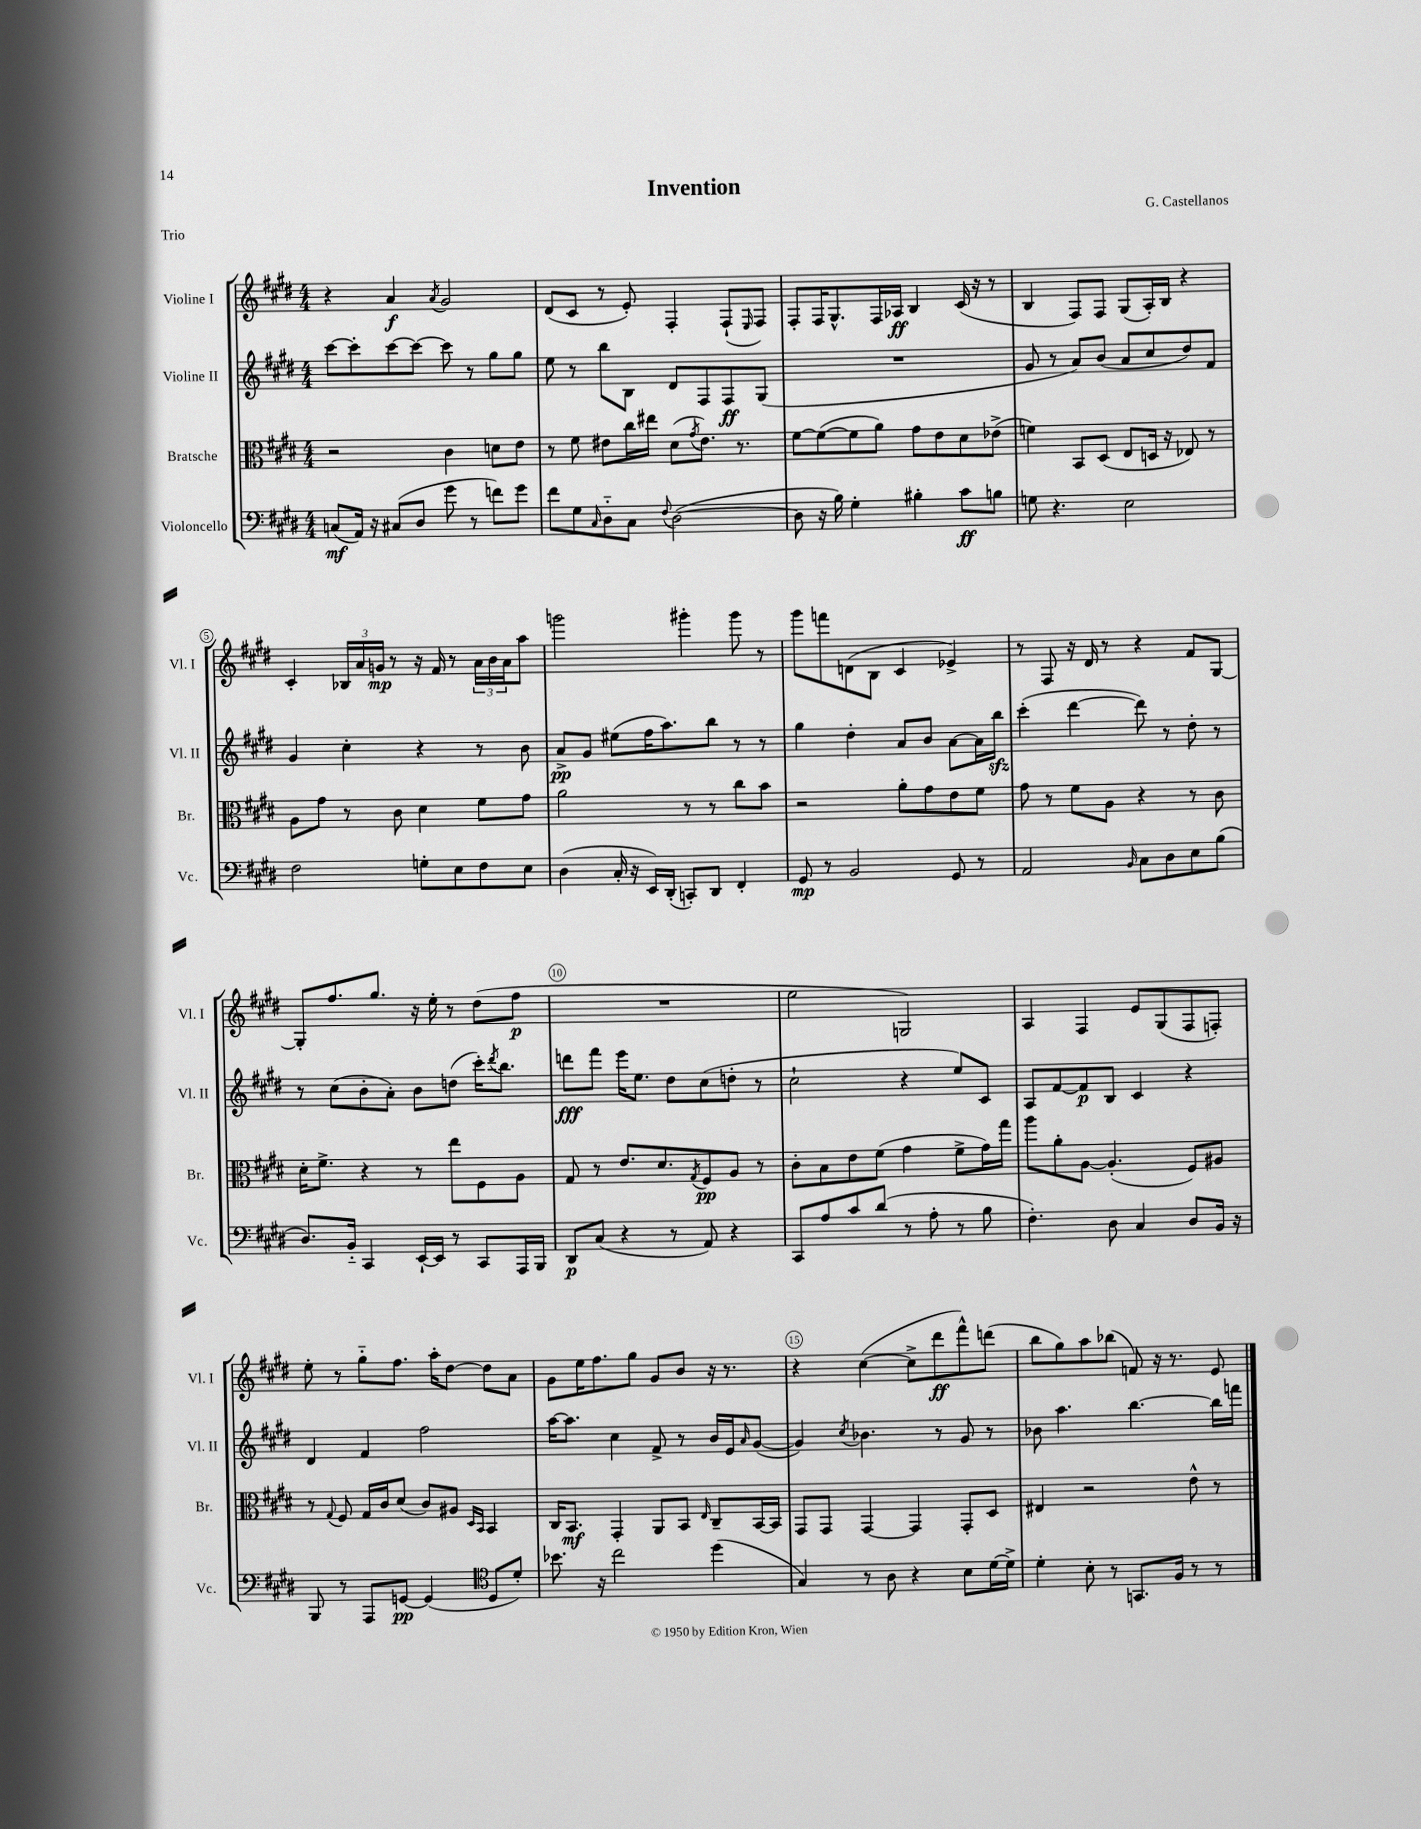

**kern	**kern	**kern	**kern
*staff4	*staff3	*staff2	*staff1
*clefF4	*clefC3	*clefG2	*clefG2
*k[f#c#g#d#]	*k[f#c#g#d#]	*k[f#c#g#d#]	*k[f#c#g#d#]
*M4/4	*M4/4	*M4/4	*M4/4
(8C	2r	[8ccc#	4r
16AA)	.	8ccc#']	.
16r	.	.	.
(8C#	.	[8ccc#	4a
8D#	.	8ccc#_	.
.	.	.	8qa
8g#	4c#	8ccc#]	2g#
8r	.	8r	.
8f)	8d	8gg#	.
8g#	8e	8gg#	.
=	=	=	=
8f#	8r	8ee	(8d#
8G#	8f#	8r	8c#
16qqC#	.	.	.
8D#'~	8e#	8bb	8r
8C#	16cc#	8B	8e')
.	16ee#	.	.
8qqF#	.	.	.
([2D#	(8d#	8d#	4F#'
.	8qg#	.	.
.	8.e#)	8F#	.
.	.	8F#	(8F#`
.	8.r	.	.
.	.	.	16qqE
.	.	(8G#	8F#)
=	=	=	=
8D#]	[8f#	1r	8F#'
16r	(8f#_	.	16F#
16B)	.	.	8.G#^^
4G#'	8f#]	.	.
.	8a)	.	16F#
.	.	.	16A-
4B#'	8g#	.	4B
.	8e	.	.
8c#	8d#	.	(16c#
.	.	.	16r
8B	(8e-^	.	8r
=	=	=	=
8G	4f)	8g#	4B
4.r	.	8r	.
.	8BB	8a)	8F#)
.	(8D#	(8b	8F#
2E	8E	8a	(8G#
.	16D	8cc#	16A')
.	16r	.	16B
.	8E-)	8dd#)	4r
.	8r	8f#	.
=	=	=	=
2F#	8A	4g#	4c#'
.	8g#	.	.
.	8r	4cc#'	24B-
.	.	.	24a
.	.	.	24g
.	8c#	.	8r
8G'	4d#	4r	16r
.	.	.	16f#
8E	.	.	8r
8F#	8f#	8r	24a
.	.	.	24b
.	.	.	24a
8E	8g#	8b	8aa
=	=	=	=
(4D#	2a	8a^	2ggg
.	.	8g#	.
16C#'	.	(8ee#	.
16r	.	.	.
16EE)	.	16ff#	.
(16DD#'	.	8.aa)	.
8CC')	8r	.	4ggg#'
8DD#	8r	8bb	.
4FF#'	8cc#	8r	8ggg#
.	8b	8r	8r
=	=	=	=
8GG#	2r	4gg#	8ggg#
8r	.	.	8fff
2BB	.	4dd#'	(8d
.	.	.	8B
.	8a'	8a	4c#
.	8g#	8b	.
8GG#	8e	[8a	4e-^)
8r	8f#	16a]	.
.	.	16bb	.
=	=	=	=
2AA	8g#	(4ccc#'	8r
.	8r	.	8F#
.	8f#	[4ddd#	16r
.	.	.	16d#
.	8A	.	8r
16qqBB	.	.	.
8C#	4r	8ddd#])	4r
8D#	.	8r	.
8E	8r	8dd#'	8f#
(8B	8c#	8r	[8G#
=	=	=	=
8.D#)	16d#'	8r	8G#']
.	8.f#^	.	.
.	.	(8cc#	8.ff#
16BB'~	.	.	.
4CC#	4r	8b'	.
.	.	.	8.gg#
.	.	8a')	.
[16EE`	8r	8b	16r
16EE]	.	.	16ee'
8r	8ee	(8dd	8r
8CC#	8F#	16ccc#')	(8dd#
.	.	8qddd#	.
.	.	8.bb	.
16AAA	8A	.	8ff#
16BBB	.	.	.
=	=	=	=
8DD#	8G#	8ddd	1r
(8C#	8r	8fff#	.
4r	8.e	16eee	.
.	.	8.ee	.
.	8.d#	.	.
8r	.	8dd#	.
.	8qG#	.	.
8AA)	8F#	(8cc#	.
4r	8A	8dd'	.
.	8r	8r	.
=	=	=	=
8CC#	8c#'	2cc#`	2ee
8A	8B	.	.
8c#	8e	.	.
(8d#	(8f#	.	.
8r	4g#	4r	2G)
8A'	.	.	.
8r	8f#^	8ee)	.
8B	16g#)	8c#	.
.	16gg#	.	.
=	=	=	=
4.F#')	8aa	8A	4A
.	8a'	[8f#	.
.	[8A	8f#]	4F#
8D#	(4.A']	8B	.
4C#	.	4c#	8e
.	.	.	(8G#
8D#	8F#)	4r	8F#
16BB	8A#	.	8F')
16r	.	.	.
=	=	=	=
8BBB	8r	4d#	8ee'
.	8qqG#	.	.
8r	8F#	.	8r
8AAA	16G#	4f#	8gg#'~
.	16c#	.	.
[8GG	(8d#	.	8.ff#
(4GG]	8c#)	2ff#	.
.	.	.	16aa'
.	8A#	.	[8dd#
*clefC4	*	*	*
.	16qqD#	.	.
.	16qqBB	.	.
8D#	4BB	.	8dd#]
8d#')	.	.	8a
=	=	=	=
8.b-	16C#	[16aa	8g#
.	8.BB	8.aa]	.
.	.	.	16ee
16r	.	.	8.ff#
2cc#	4GG#'	4cc#	.
.	.	.	8gg#
.	8AA	8f#^	8g#
.	8BB	8r	8b
.	16qqE	.	.
(4dd#	8C#~	16b	16r
.	.	16e	8.r
.	.	16qqa	.
.	[16BB	([8g#	.
.	16BB]	.	.
=	=	=	=
4G#)	8GG#	4g#])	4r
.	8GG#	.	.
.	.	8qcc#	.
8r	[4GG#	4.b-	([4cc#
8A	.	.	.
4r	4GG#]	.	8cc#^]
.	.	8r	8ddd#
8B	8GG#'	8g#	8fff#^^)
[16d#	8D#	8r	(8ddd
16d#^]	.	.	.
=	=	=	=
4d#'	4E#	8b-	8bb
.	.	4.aa	8gg#)
8B'	2r	.	8aa
8r	.	.	(8bb-
8.GG	.	[4.bb	8f)
.	.	.	16r
16F#	.	.	8.r
8r	8e^^	.	.
8r	8r	16bb]	8e
.	.	16fff	.
==	==	==	==
*-	*-	*-	*-
